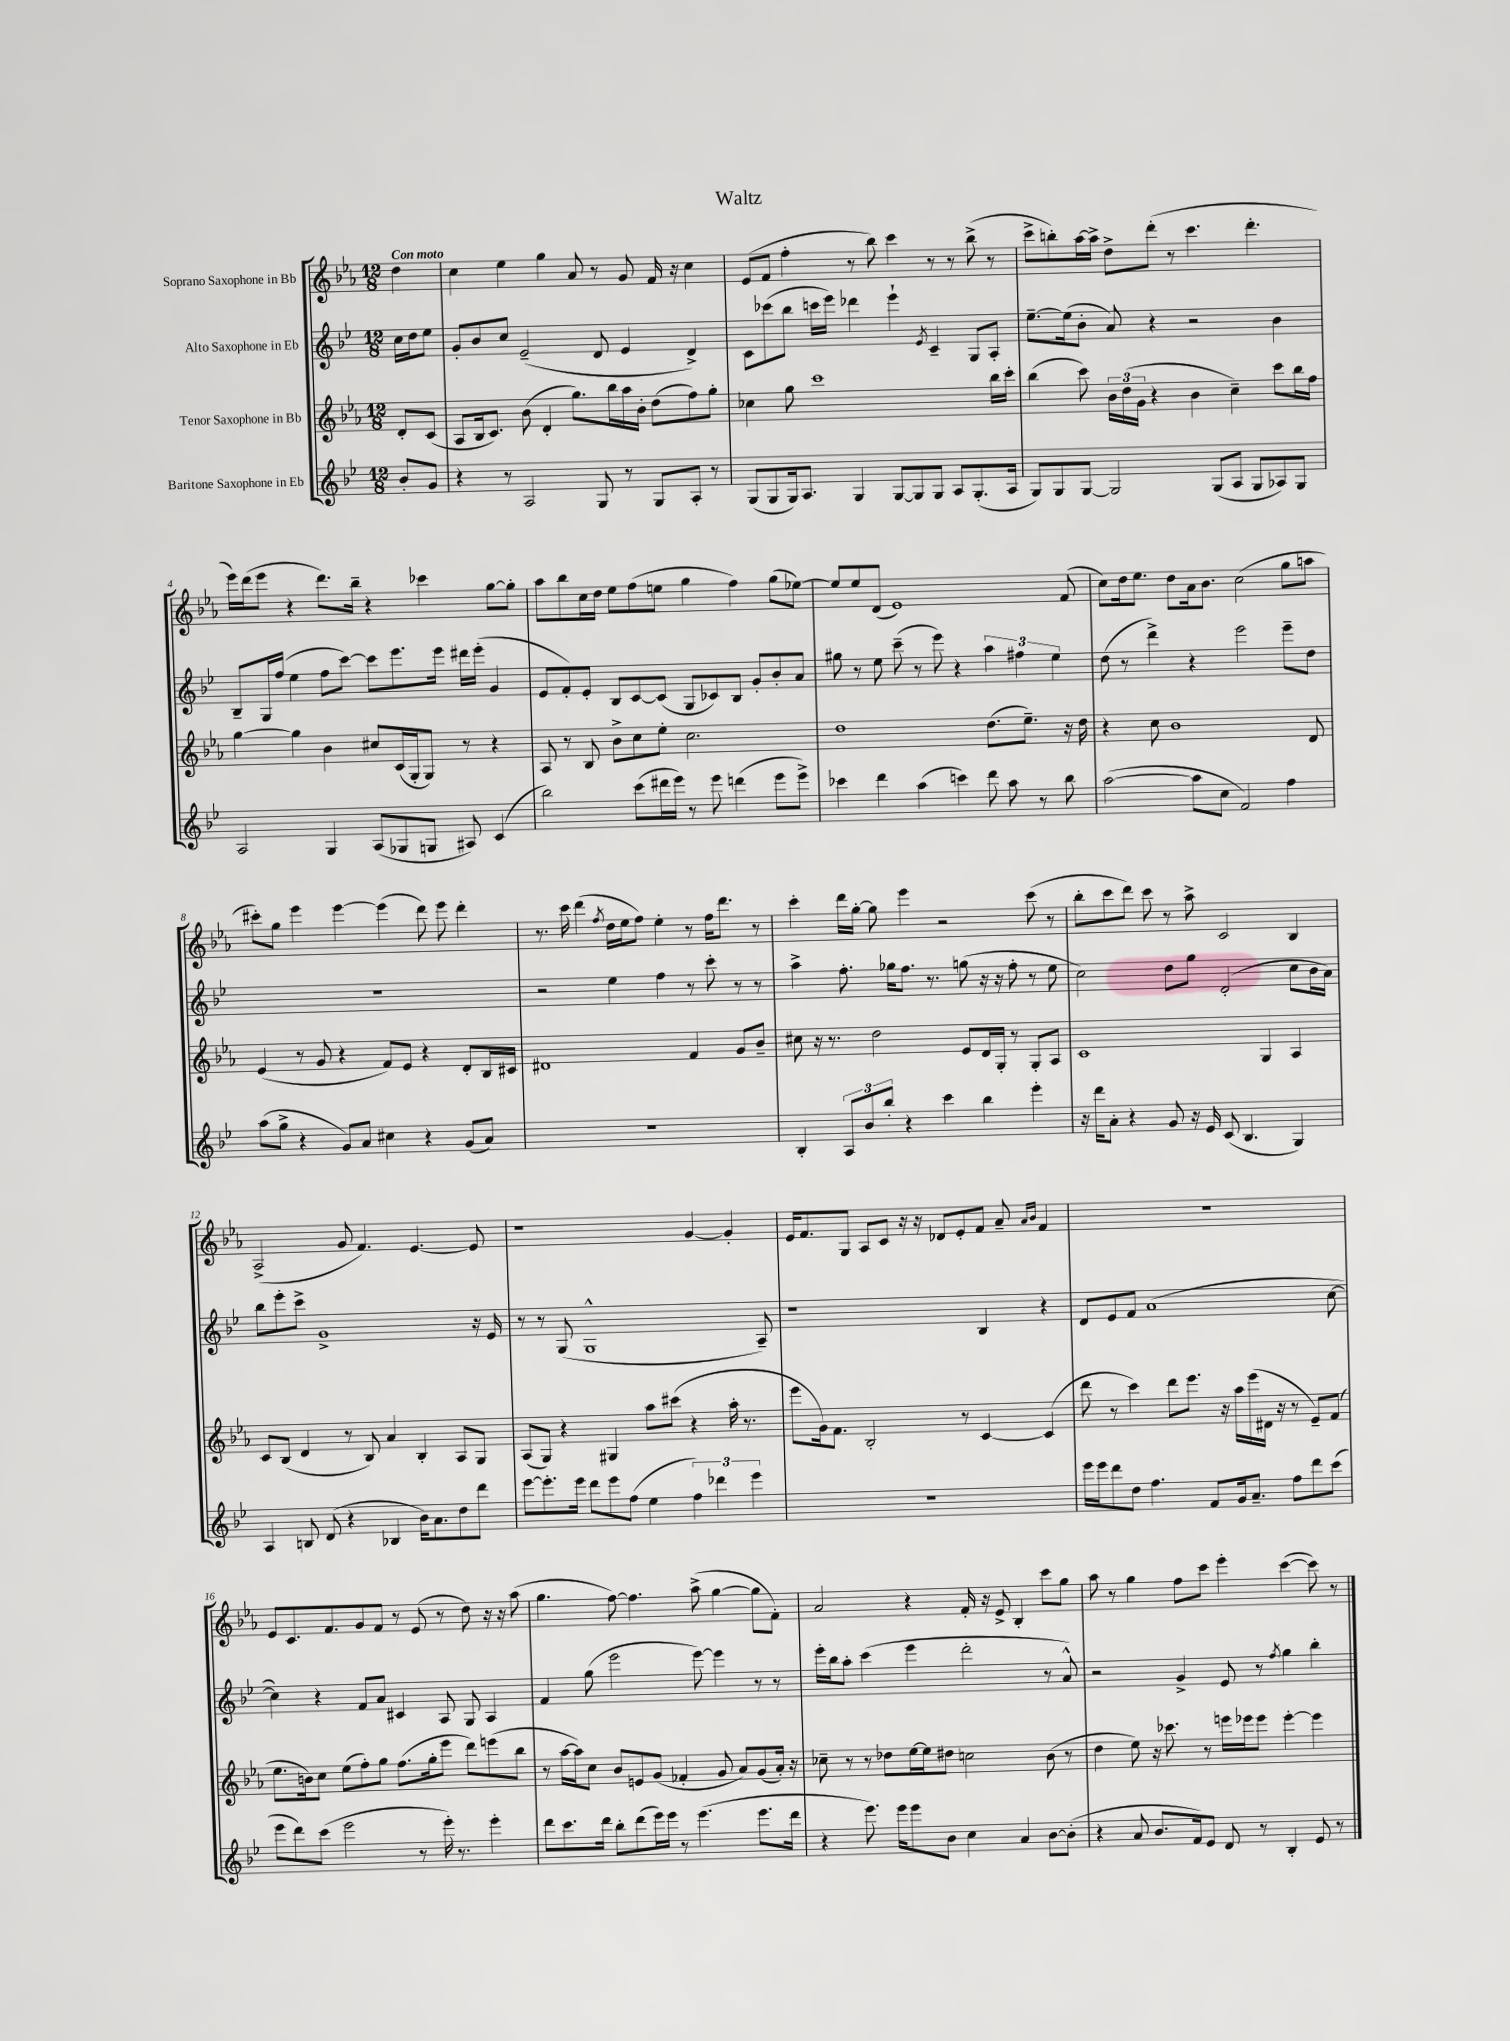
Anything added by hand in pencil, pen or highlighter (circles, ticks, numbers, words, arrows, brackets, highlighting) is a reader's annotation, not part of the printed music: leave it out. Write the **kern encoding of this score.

**kern	**kern	**kern	**kern
*staff4	*staff3	*staff2	*staff1
*clefG2	*clefG2	*clefG2	*clefG2
*k[b-e-]	*k[b-e-a-]	*k[b-e-]	*k[b-e-a-]
*M12/8	*M12/8	*M12/8	*M12/8
8b-'	8d'	16cc	4dd
.	.	16dd	.
8g	(8c	8ee-	.
=	=	=	=
4r	8A-	8g'	4cc
.	16B-	8b-	.
.	8.c)	.	.
8r	.	8cc	4ee-
2A	(8b-	(2e-~	.
.	4d'	.	4gg
.	8.gg)	.	8a-
8G	.	8d	8r
.	16bb-	.	.
8r	16aa-	4e-	8g
.	16b-'	.	.
8G	(8dd	.	16f
.	.	.	16r
8A'	8ff)	4d^)	4cc
8r	8gg'	.	.
=	=	=	=
(8G	4cc-	8c	(8e-
8G	.	(8ccc-	8f
16G)	8gg	8bb-	4ff'
8.A	.	.	.
.	1ccc	16ccc	.
.	.	16eee-)	.
4G	.	4ddd-	8r
.	.	.	8bb-)
[8G	.	4eee-`	4ccc
8G]	.	.	.
.	.	8qe-	.
8G	.	4c~	8r
8A	.	.	8r
(8.G'	.	8G	(8bb-^
.	16bb-	8A'	8r
16A	16ccc'	.	.
=	=	=	=
8G)	(4bb-	[8.ee-~	8ccc^
8G	.	.	8bb')
.	.	(16ee-]	.
[8G	8ccc)	8b-'	[16aa-
.	.	.	16aa-^]
2G]	24b-	8a)	8dd^
.	(24dd	.	.
.	24g	.	.
.	4r	4r	(8ddd'
.	.	.	8r
.	4b-	2r	4.ccc
(8G	.	.	.
8A	4cc~)	.	.
8G	.	.	4.ddd'
8A-)	8ccc	4b-	.
8G	16bb-	.	.
.	16ff	.	.
=	=	=	=
2A	[4gg	8B-~	16eee-)
.	.	.	(16ddd
.	.	16G	8eee-
.	.	(16ff	.
.	4gg]	4ee-	4r
4G	4b-	8ff	8.ddd)
.	.	[8ccc)	.
.	.	.	16bb-~
(8A	8cc#	8ccc]	4r
8G-	(16c	8.eee-	.
.	16G'	.	.
8G	8G)	.	4ccc-
.	.	16eee-	.
8A#)	8r	16ddd#	.
.	.	(16eee-'	.
(4c	4r	4g	[8gg
.	.	.	8gg']
=	=	=	=
2bb-)	8A-	8e-	8aa-
.	8r	8f')	8bb-
.	8B-	8e-'	16cc
.	.	.	16dd
.	8b-^	8B-	8ee-
(8ccc	8cc	[8c	(8ff
16ddd#	8ee-'	(8c]	8ee
16eee-)	.	.	.
8r	2.cc	8G	4gg
8eee-	.	8c-)	.
(4ddd	.	8B-	4ff)
.	.	8g'	.
8eee-	.	8b-'	(8gg
8eee-^)	.	8a	[8ee-)
=	=	=	=
4ccc-	1dd	8gg#	8ee-]
.	.	8r	8ee-
4ddd	.	8ee-	(8d
.	.	(8ccc~	1e-)
(4aa	.	8r	.
.	.	8eee-)	.
4ccc)	.	4r	.
8ddd	(8.dd	6aa	.
8aa	.	.	.
.	.	6ff#	.
.	8.ee-~)	.	.
8r	.	.	.
.	.	6ee-	.
8bb-	16r	.	(8f
.	16dd	.	.
=	=	=	=
([2aa	4r	(8dd	8cc)
.	.	8r	16dd
.	.	.	8.ee-
.	8cc	4ddd^)	.
.	1b-	.	8dd
8aa]	.	4r	16a-
.	.	.	8.b-
8cc	.	.	.
2f)	.	2eee-	(2cc
4ff	.	8eee-~	8gg
.	8d	8dd	8aa
=	=	=	=
(8aa	(4e-	1.r	8ccc#')
8gg^	.	.	8gg
4r	8r	.	4eee-
.	8g	.	.
8g)	4r	.	[4eee-
8a	.	.	.
4cc#	8f)	.	(4eee-]
.	8e-	.	.
4r	4r	.	8ddd)
.	.	.	8eee-
(8g	8d'	.	4ddd'
8a)	16B-	.	.
.	16c#	.	.
=	=	=	=
1.r	1d#	2r	8.r
.	.	.	16ccc
.	.	.	(4ddd
.	.	.	8qff
.	.	4ee-	16dd
.	.	.	16ee-
.	.	.	8ff)
.	.	4ff	4ee-'
.	4f	8r	8r
.	.	8ccc'	16ff
.	.	.	8.ddd
.	8g	8r	.
.	8b-~	8r	8r
=	=	=	=
4B-'	8cc#	4aa^	4ccc'
.	16r	.	.
.	8.r	.	.
12A	.	8.ff'	16ddd
.	.	.	[16gg'
12b-	.	.	.
.	2dd	.	8gg]
12bb-'	.	.	.
.	.	16gg-	.
4r	.	8.ff	4eee-
.	.	8.r	.
4ccc	.	.	2r
.	8e-	(8gg	.
4bb-	16d	16r	.
.	16G'	16r	.
.	8r	8ff'	.
4eee-'	8G'	8r	(8ccc
.	8A-	8ee-	8r
=	=	=	=
16r	1c	2cc)	8bb-'
16ddd	.	.	.
8a'	.	.	8ccc
4r	.	.	8ddd)
.	.	.	8ccc
8g	.	8dd	8r
16r	.	8gg	8aa-^
16e-	.	.	.
(8c	.	(2d'	2c
4.B-	.	.	.
.	4G	.	.
4G)	4A-	8cc	4B-
.	.	16b-	.
.	.	16a)	.
=	=	=	=
4A	8c	8bb-	(2A-^
.	(8B-	8eee-'	.
8B	4d	8ccc^	.
(8d	.	1g^	.
4r	8r	.	8g
.	8B-)	.	4.f)
4B-	4a-	.	.
16b-)	4B-'	.	[4.e-
8.a	.	.	.
8dd	8A-	.	.
8ddd	8G	16r	8e-]
.	.	16e-	.
=	=	=	=
[8eee-	(8A-	8r	1r
8.eee-']	8G)	8r	.
.	4r	(8G	.
16eee-	.	.	.
8ddd	.	1G^^	.
8eee-	4G#	.	.
(8ff	.	.	.
4ee-	8aa-	.	.
.	(8ccc#	.	.
6ff)	4r	.	[4g
6ddd-	.	.	.
.	16aa-'	.	4g']
.	8.r	.	.
6eee-	.	.	.
.	.	8A~)	.
=	=	=	=
1.r	8eee-	1r	16e-
.	.	.	8.f
.	16g)	.	.
.	8.f	.	.
.	.	.	8G
.	2B-'	.	8A-
.	.	.	8c
.	.	.	16r
.	.	.	16r
.	.	.	8d-
.	8r	.	8e-'
.	[4c	4B-	8f
.	.	.	8a-~
.	.	.	16qqa-
.	.	.	16qqb-
.	(4c]	4r	4f
=	=	=	=
16eee-	8ddd	8d	1.r
16eee-	.	.	.
8ddd	8r	8e-	.
8dd	4ccc)	8f	.
4.ff	.	(1a	.
.	8ddd	.	.
.	8.eee-	.	.
8f	.	.	.
.	16r	.	.
16g	16aa-	.	.
8.a~	(16eee-	.	.
.	16d#	.	.
.	16r	.	.
8ff	8r	.	.
8ddd	8e-~)	.	.
(8ccc	(8f	[8cc	.
=	=	=	=
8eee-	8.ee-	4cc])	8e-
8ddd)	.	.	8.c
.	16b)	.	.
(8ccc	8cc	4r	.
.	.	.	8.f
2eee-	(8ee-	.	.
.	8ff')	8f	8g
.	8gg	8a	8f
.	(8.ff	4c#	8r
8r	.	.	(8e-
.	16gg'	.	.
16eee-')	8eee-	8A	8r
8.r	.	.	.
.	8ddd)	8G	8dd)
4eee-'	(8eee	4A	16r
.	.	.	16r
.	8bb-	.	(8aa-
=	=	=	=
8ddd	8r	4f	4.gg
8.ccc	[16aa-	.	.
.	16aa-])	.	.
.	8cc	(8gg	.
16ddd	.	.	.
8bb-'	8b-	2eee-	[8ff)
(8ddd	8e	.	4.ff]
16eee-)	(8g	.	.
16eee-	.	.	.
8r	4f-'	.	.
(4.eee-	.	[8eee-)	(8aa-^
.	8g	4eee-]	[4gg
.	8a-)	.	.
8.eee-	(8g	8r	8gg]
.	16a-')	8r	8f')
16ddd	16r	.	.
=	=	=	=
4r	8cc-~	16eee-'	2a-
.	.	16bb-	.
.	8r	8aa'	.
8.eee-)	8r	(4ccc	.
.	8dd-	.	.
16eee-	.	.	.
8eee-	[16ee-	4eee-	4r
.	16ee-]	.	.
8b-	8dd#	.	.
4cc	2cc	2ddd'	16f'
.	.	.	16r
.	.	.	8e-^
4a	.	.	4B-'
[8b-	(8b-	8r	8ccc
(8b-']	8r	8a^^)	8gg
=	=	=	=
4r	4dd	2r	8aa-
.	.	.	8r
8a	8ee-)	.	4gg
8.b-	16r	.	.
.	8.ccc-	.	.
.	.	4g^	8ff
16f)	.	.	.
8e-	8r	.	8ccc
8d	16eee	8e-	4eee-'
.	16eee-	.	.
8r	8eee-	8r	.
.	.	8qff	.
4B-'	[4eee-'	4gg	([4ccc
8e-	4eee-]	4bb-'	8ccc])
8r	.	.	8r
==	==	==	==
*-	*-	*-	*-
